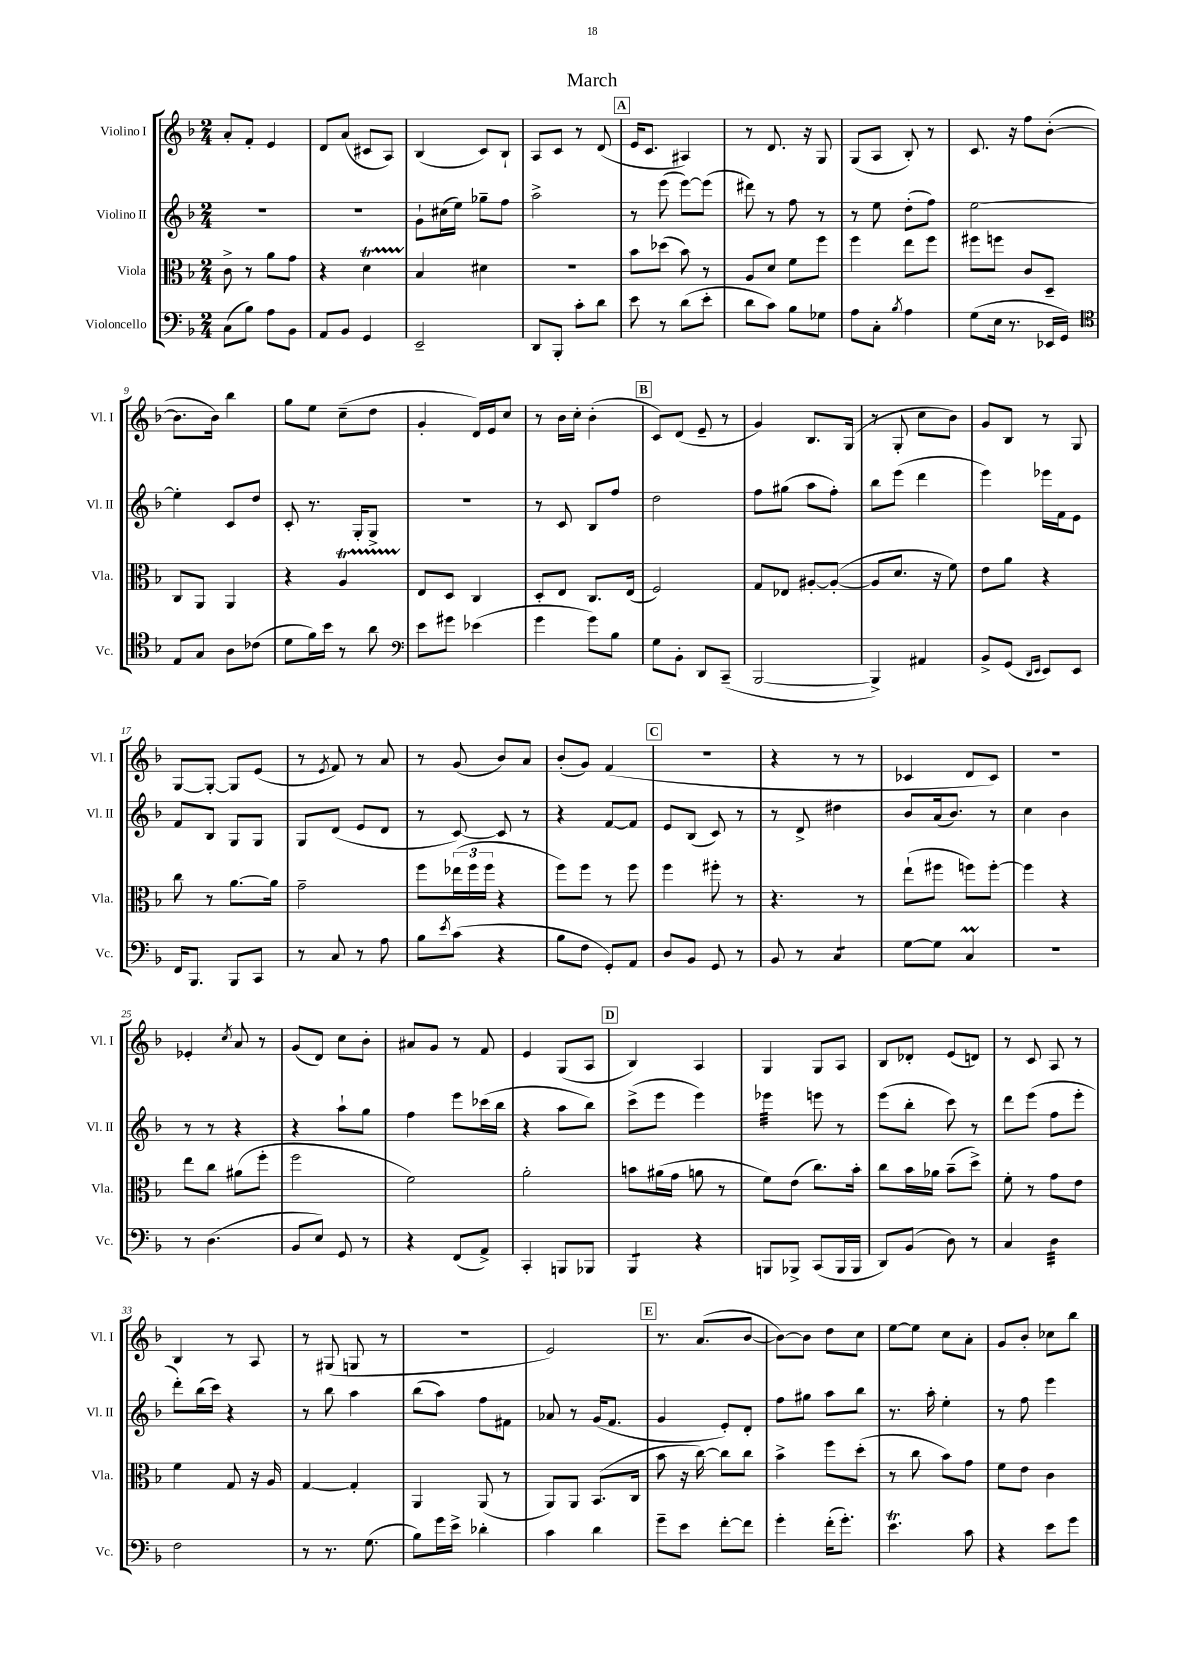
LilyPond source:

\header { title = "March" }
<<
\new StaffGroup <<
\new Staff = "s0" \with { instrumentName = "Violino I" shortInstrumentName = "Vl. I" } {
    \clef treble \key f \major \numericTimeSignature \time 2/4
    a'8-. f'8-. e'4 |
    d'8 a'8( cis'8 a8) |
    bes4( c'8) bes8-! |
    a8 c'8 r8 d'8( |
    \mark \markup { \box "A" } e'16 c'8. ais4) |
    r8 d'8. r16 g8 |
    g8( a8 bes8-.) r8 |
    c'8. r16 f''8 bes'8~-.( |
    bes'8. bes'16) bes''4 |
    g''8 e''8 c''8--( d''8 |
    g'4-. d'16) e'16 c''8 |
    r8 bes'16 c''16-. bes'4-.( |
    \mark \markup { \box "B" } c'8) d'8( e'8-- r8 |
    g'4) bes8. g16( |
    r8 g8-. c''8 bes'8) |
    g'8 bes8 r8 g8 |
    g8~ g8~-. g8 e'8( |
    r8 \acciaccatura { e'8 } f'8) r8 a'8 |
    r8 g'8( bes'8) a'8 |
    bes'8-.( g'8) f'4( |
    \mark \markup { \box "C" } R2 |
    r4 r8 r8 |
    ces'4 d'8 ces'8) |
    r2 |
    ees'4-. \acciaccatura { c''8 } a'8 r8 |
    g'8( d'8) c''8 bes'8-. |
    ais'8 g'8 r8 f'8 |
    e'4 g8( a8 |
    \mark \markup { \box "D" } bes4) a4 |
    g4 g8 a8 |
    bes8 des'8-. e'8( d'8) |
    r8 c'8 a8 r8 |
    bes4 r8 a8 |
    r8 gis8( g8 r8 |
    R2 |
    e'2) |
    \mark \markup { \box "E" } r8. a'8.( bes'8~ |
    bes'8~) bes'8 d''8 c''8 |
    e''8~ e''8 c''8 a'8-. |
    g'8 bes'8-. ces''8 bes''8 \bar "|." |
}
\new Staff = "s1" \with { instrumentName = "Violino II" shortInstrumentName = "Vl. II" } {
    \clef treble \key f \major \numericTimeSignature \time 2/4
    R2 |
    R2 |
    g'8-! cis''16( e''16) ges''8-- f''8 |
    a''2-> |
    \mark \markup { \box "A" } r8 e'''8( e'''8~) e'''8( |
    dis'''8) r8 f''8 r8 |
    r8 e''8 d''8-.( f''8) |
    e''2~ |
    e''4-. c'8 d''8 |
    c'8-. r8. g16-. g8-> |
    R2 |
    r8 c'8 bes8 f''8 |
    \mark \markup { \box "B" } d''2 |
    f''8 gis''8( a''8 f''8-.) |
    bes''8 e'''8( d'''4 |
    e'''4) ees'''16 f'16 e'8 |
    f'8 bes8 g8 g8 |
    g8 d'8( e'8 d'8 |
    r8 c'8~) c'8 r8 |
    r4 f'8~ f'8 |
    \mark \markup { \box "C" } e'8 bes8( c'8) r8 |
    r8 d'8-> dis''4 |
    bes'8 a'16( bes'8.) r8 |
    c''4 bes'4 |
    r8 r8 r4 |
    r4 a''8-! g''8 |
    f''4 e'''8 ces'''16( bes''16 |
    r4 a''8 bes''8) |
    \mark \markup { \box "D" } c'''8->( e'''8 e'''4) |
    ees'''4:32 e'''8 r8 |
    e'''8( bes''8-. c'''8) r8 |
    d'''8 e'''8( f''8 e'''8-. |
    d'''8-.) bes''16( c'''16) r4 |
    r8 bes''8 a''4 |
    bes''8( a''8) f''8 fis'8 |
    aes'8 r8 g'16( f'8. |
    \mark \markup { \box "E" } g'4 e'8-.) d'8-. |
    f''8 gis''8 a''8 bes''8 |
    r8. a''16-. e''4-. |
    r8 f''8 e'''4 \bar "|." |
}
\new Staff = "s2" \with { instrumentName = "Viola" shortInstrumentName = "Vla." } {
    \clef alto \key f \major \numericTimeSignature \time 2/4
    c'8-> r8 a'8 g'8 |
    r4 d'4\startTrillSpan |
    bes4\stopTrillSpan dis'4 |
    r2 |
    \mark \markup { \box "A" } bes'8 des''8( bes'8) r8 |
    a8 d'8 f'8 f''8 |
    f''4 e''8 f''8 |
    fis''8 f''8 c'8 d8-- |
    c8 a,8 a,4 |
    r4 a4\startTrillSpan |
    e8\stopTrillSpan d8 c4 |
    d8-. e8 c8. e16( |
    \mark \markup { \box "B" } f2) |
    g8 ees8 ais8~-. ais8~-.( |
    ais8 d'8. r16 f'8) |
    e'8 a'8 r4 |
    c''8 r8 a'8.~ a'16 |
    g'2-- |
    f''8 \tuplet 3/2 { ees''16( f''16 f''16 } r4 |
    f''8) f''8 r8 f''8 |
    \mark \markup { \box "C" } f''4 fis''8-. r8 |
    r4. r8 |
    e''8-!( fis''8 f''8) f''8~-. |
    f''4 r4 |
    e''8 c''8 ais'8( f''8-. |
    f''2 |
    f'2) |
    a'2-. |
    \mark \markup { \box "D" } b'8 ais'16( g'16 a'8 r8 |
    f'8) e'8( c''8.) bes'16-. |
    c''8 bes'16 aes'16 bes'8--( d''8->) |
    f'8-. r8 g'8 e'8 |
    f'4 g8 r16 a16 |
    g4~ g4-. |
    a,4 a,8( r8 |
    a,8) a,8 bes,8.( c16 |
    \mark \markup { \box "E" } bes'8 r16 c''16~) c''8 c''8 |
    bes'4-> f''8 d''8-.( |
    r8 c''8 bes'8) g'8 |
    f'8 e'8 c'4 \bar "|." |
}
\new Staff = "s3" \with { instrumentName = "Violoncello" shortInstrumentName = "Vc." } {
    \clef bass \key f \major \numericTimeSignature \time 2/4
    c8( bes8) a8 bes,8 |
    a,8 bes,8 g,4 |
    e,2-- |
    d,8 bes,,8-. c'8-. d'8 |
    \mark \markup { \box "A" } e'8 r8 d'8( e'8-. |
    d'8 c'8) bes8 ges8 |
    a8 c8-. \acciaccatura { bes8 } a4 |
    g8( e16 r8. ees,16 g,16) |
    \clef tenor e8 g8 a8 ces'8( |
    d'8 f'16) bes'16 r8 a'8 |
    \clef bass e'8 gis'8 ees'4( |
    g'4 g'8) bes8 |
    \mark \markup { \box "B" } g8 bes,8-. d,8 c,8--( |
    bes,,2~ |
    bes,,4->) ais,4 |
    bes,8-> g,8( \grace { d,16 e,16 } e,8) e,8 |
    f,16 bes,,8. bes,,8 c,8 |
    r8 c8 r8 a8 |
    bes8 \acciaccatura { e'8 } c'8( r4 |
    bes8 f8 g,8-.) a,8 |
    \mark \markup { \box "C" } d8 bes,8 g,8 r8 |
    bes,8 r8 c4:8 |
    g8~ g8 c4\prall |
    r2 |
    r8 d4.( |
    bes,8 e8) g,8 r8 |
    r4 f,8( a,8->) |
    c,4-. b,,8 bes,,8 |
    \mark \markup { \box "D" } bes,,4:8 r4 |
    b,,8 bes,,8-> c,8( bes,,16 bes,,16 |
    d,8) bes,8( d8) r8 |
    c4 d4:32 |
    f2 |
    r8 r8. g8.( |
    bes8) g'16 e'16-> des'4-. |
    c'4 d'4 |
    \mark \markup { \box "E" } g'8-- e'8 f'8~-. f'8 |
    g'4-. f'16-.( g'8.-.) |
    e'4.\trill c'8 |
    r4 e'8 g'8 \bar "|." |
}
>>
>>
